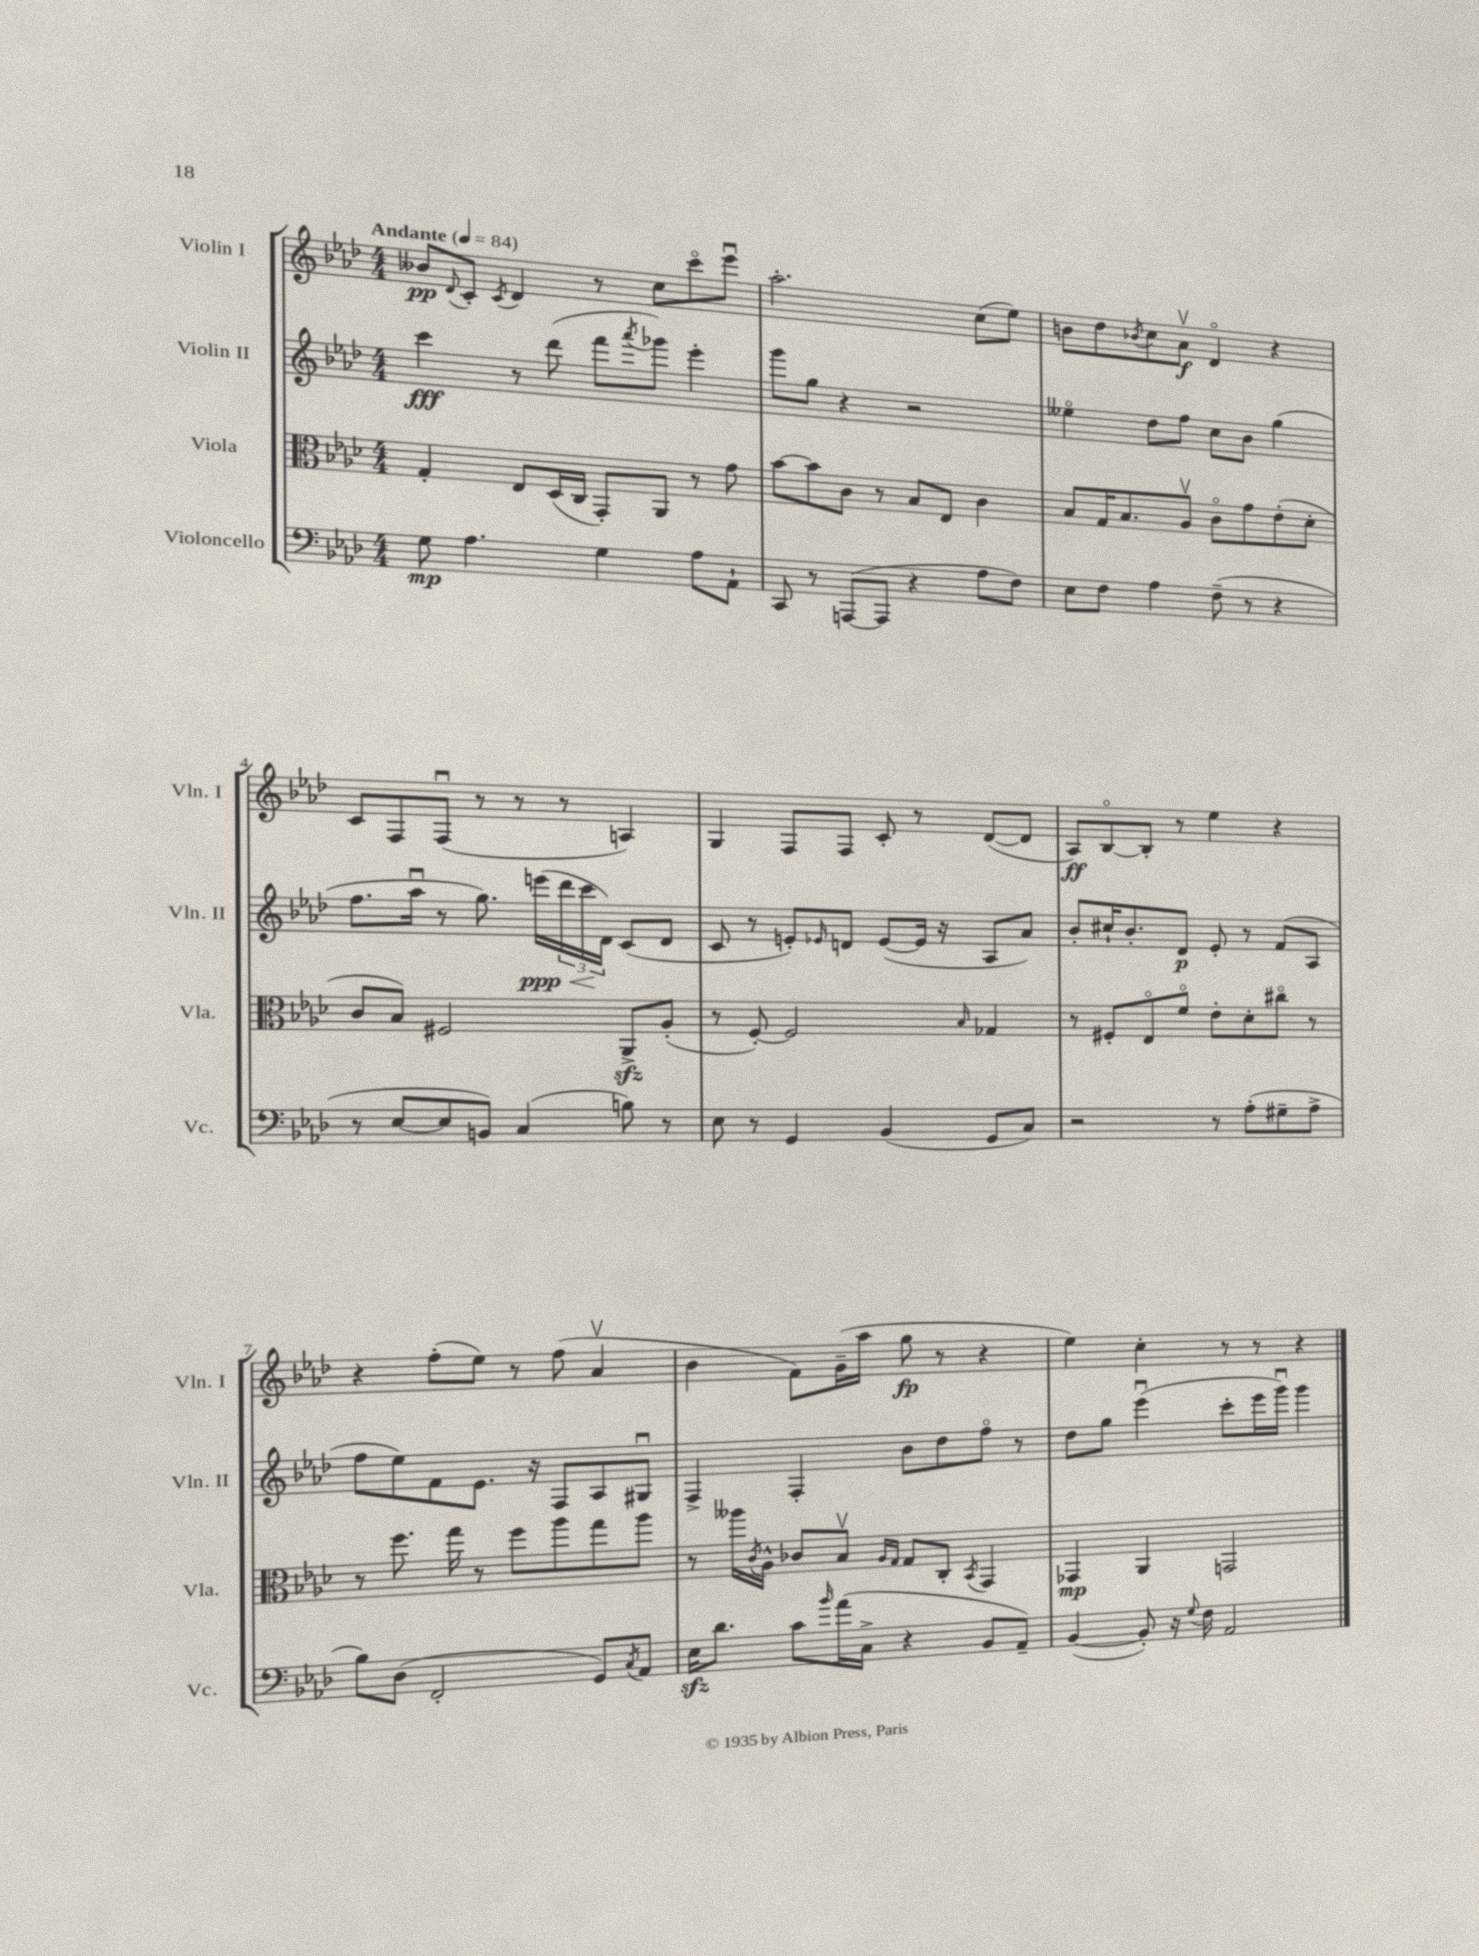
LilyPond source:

<<
\new StaffGroup <<
\new Staff = "s0" \with { instrumentName = "Violin I" shortInstrumentName = "Vln. I" } {
    \clef treble \key aes \major \numericTimeSignature \time 4/4 \tempo "Andante" 4 = 84
    beses'8\pp \appoggiatura { des'8 } c'8-. \acciaccatura { c'8 } des'4 r8 c''8 c'''8\flageolet ees'''8\downbow |
    aes''2.-. c''8( ees''8) |
    b'8 des''8 \acciaccatura { bes'8 } c''8 aes'8\upbow\f des'4\flageolet r4 |
    c'8 f8 f8\downbow( r8 r8 r8 a4) |
    g4 f8 f8 c'8-. r8 des'8~( des'8 |
    aes8\ff) bes8~\flageolet bes8-. r8 ees''4 r4 |
    r4 f''8-.( ees''8) r8 f''8( aes'4\upbow |
    bes'4 f'8) g'16--( aes''16 g''8\fp r8 r4 |
    ees''4) c''4-. r8 r8 r4 \bar "|." |
}
\new Staff = "s1" \with { instrumentName = "Violin II" shortInstrumentName = "Vln. II" } {
    \clef treble \key aes \major \numericTimeSignature \time 4/4
    c'''4\fff r8 des'''8( f'''8 \acciaccatura { aes'''8 } ges'''8) ees'''4-. |
    g'''8 g''8 r4 r2 |
    eeses''4\flageolet des''8 f''8 c''8 bes'8 g''4( |
    f''8. aes''16\downbow r8 g''8.) e'''16\ppp\<( \tuplet 3/2 { des'''16 c'''16\! des'16) } c'8( des'8 |
    c'8 r8 e'8-.) \grace { ees'16 } d'8 ees'8~( ees'16 r16 aes8 aes'8) |
    bes'8-. cis''16-! bes'8.-. des'8\p ees'8-. r8 f'8( aes8 |
    f''8 ees''8) f'8 ees'8. r16 f8 aes8 gis8\downbow |
    f4-> f4-. bes'8 des''8 f''8\flageolet r8 |
    des''8 g''8 ees'''4\downbow( c'''8-. ees'''16 g'''16\downbow) g'''4 \bar "|." |
}
\new Staff = "s2" \with { instrumentName = "Viola" shortInstrumentName = "Vla." } {
    \clef alto \key aes \major \numericTimeSignature \time 4/4
    g4-. ees8 des16( c16 g,8-.) aes,8 r8 g'8 |
    bes'8~ bes'8 c'8 r8 bes8 ees8 c'4 |
    bes8 g16 bes8. aes8\upbow c'8\flageolet g'8 ees'8-.( des'8-. |
    c'8 bes8) fis2 aes,8->\sfz aes8-.( |
    r8 f8~-.) f2 \grace { bes16 } ges4 |
    r8 fis8-. ees8\flageolet f'8\flageolet ees'8-. des'8-. cis''8\flageolet r8 |
    r8 f''8. g''16 r8 f''8 aes''8 g''8 aes''8 |
    r8 aeses''16 \acciaccatura { c'8 } aes16-^ ces'8 bes8\upbow \grace { aes16 g16 } g8 c8-. \acciaccatura { bes,8 } g,4 |
    ges,4\mp aes,4 g,2 \bar "|." |
}
\new Staff = "s3" \with { instrumentName = "Violoncello" shortInstrumentName = "Vc." } {
    \clef bass \key aes \major \numericTimeSignature \time 4/4
    g8\mp aes4. g4 aes8 aes,8-! |
    c,8 r8 a,,8~( a,,8 r4 aes8 f8) |
    ees8 f8 aes4 f8--( r8 r4 |
    r8 ees8~ ees8 b,8) c4( b8) r8 |
    ees8 r8 g,4 bes,4( g,8 c8) |
    r2 r8 aes8-.( gis8-- aes8-> |
    bes8) des8( f,2-. g,8) \acciaccatura { c8 } aes,8 |
    ees16\sfz des'8. c'8 \grace { bes'16 } aes'16( c16-> r4 bes,8 aes,8--) |
    bes,4~( bes,8-.) r16 \appoggiatura { g8 } f16 aes,2 \bar "|." |
}
>>
>>
